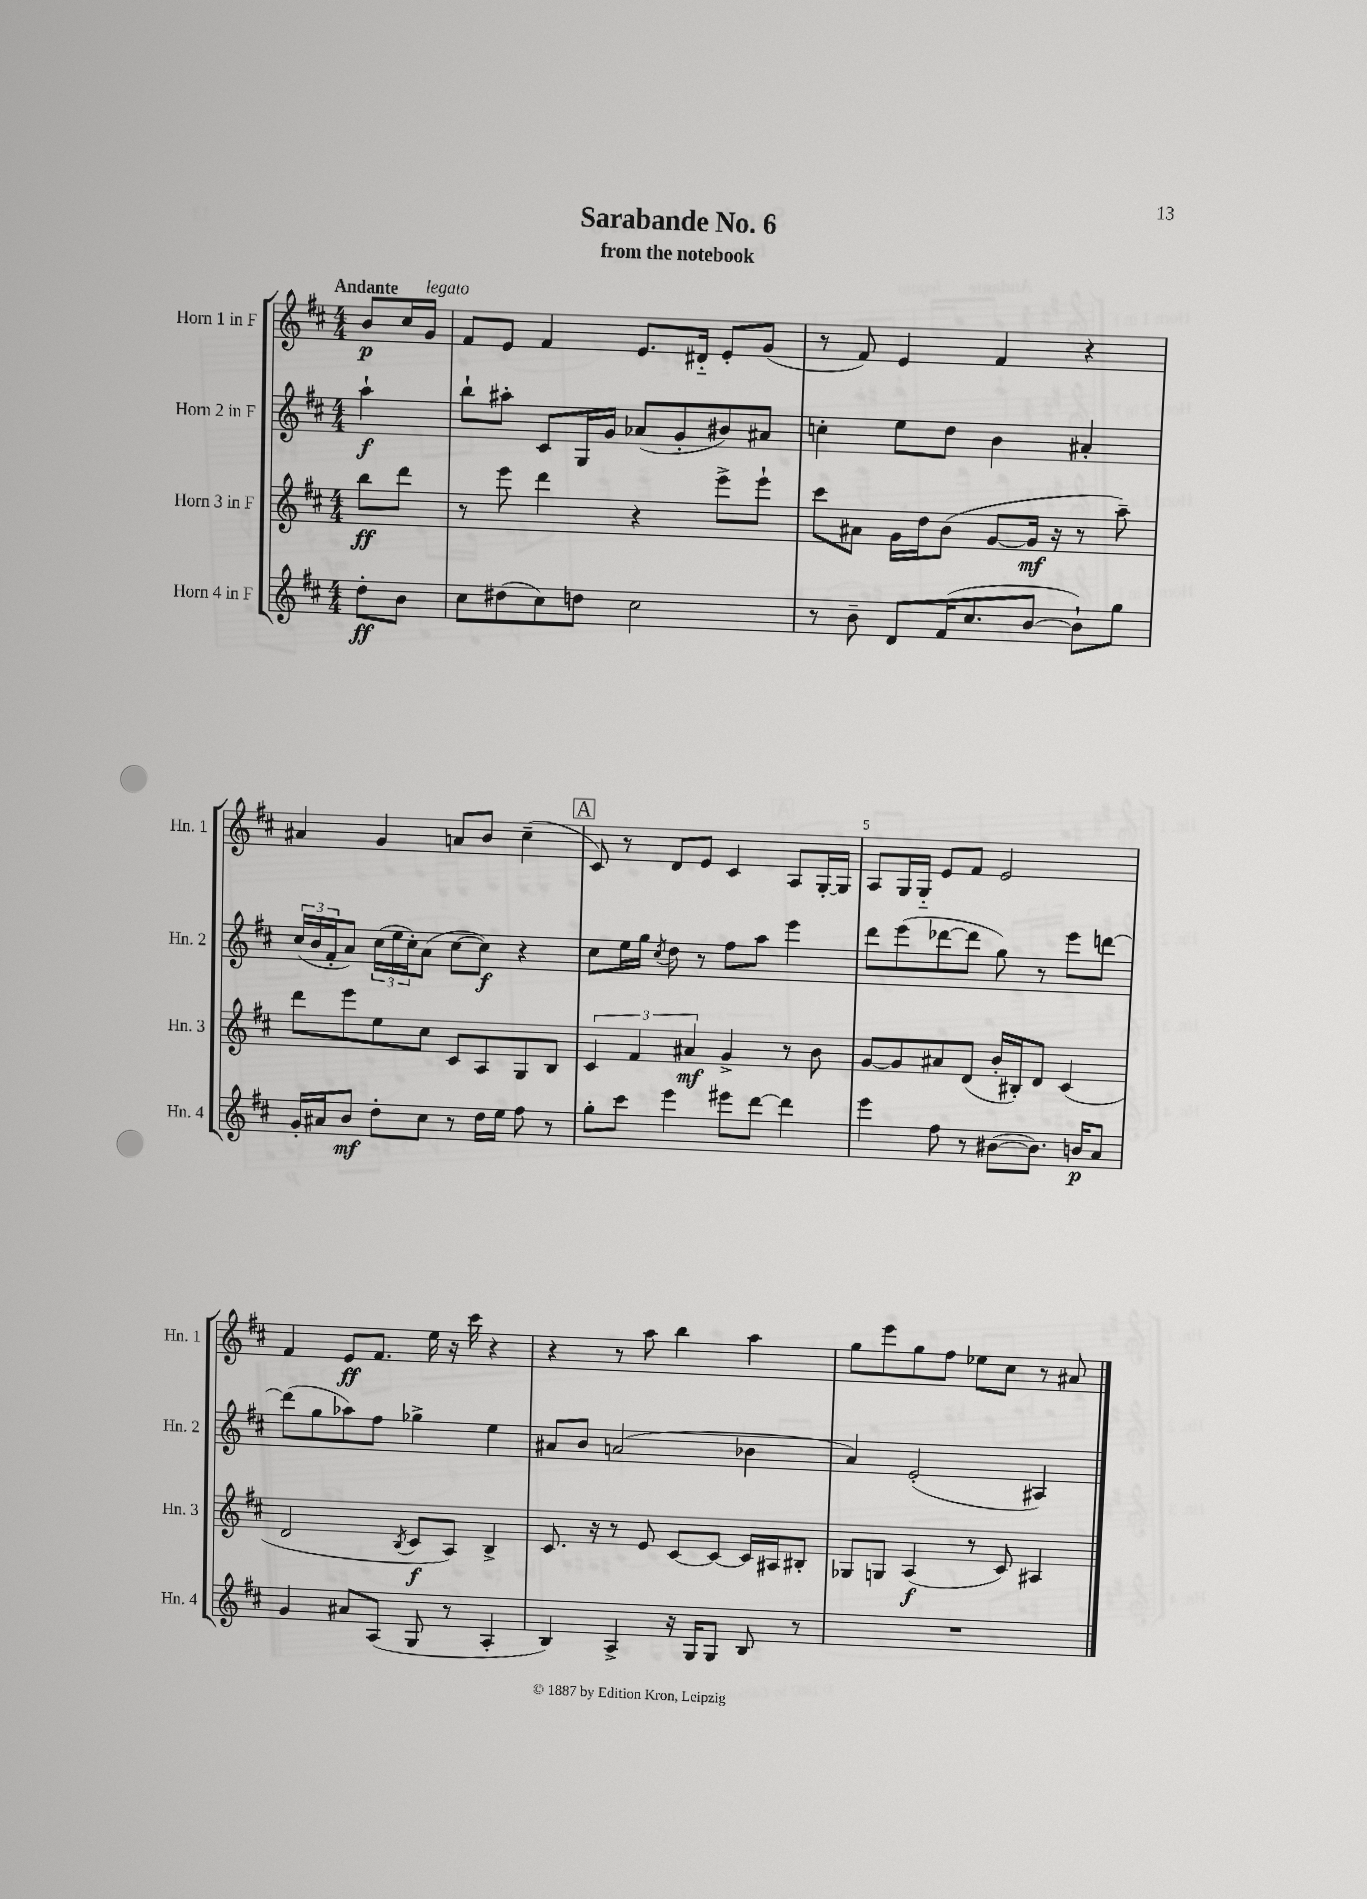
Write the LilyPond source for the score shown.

\header { title = "Sarabande No. 6" subtitle = "from the notebook" }
<<
\new StaffGroup <<
\new Staff = "s0" \with { instrumentName = "Horn 1 in F" shortInstrumentName = "Hn. 1" } {
    \clef treble \key d \major \numericTimeSignature \time 4/4 \partial 4 \tempo "Andante"
    b'8\p cis''16 g'16^\markup { \italic "legato" } |
    fis'8 e'8 fis'4 e'8. dis'16-_ e'8-. g'8( |
    r8 fis'8) e'4 fis'4 r4 |
    ais'4 g'4 a'8 b'8 cis''4--( |
    \mark \markup { \box "A" } cis'8) r8 d'8 e'8 cis'4 a8 g16~-. g16 |
    a8 g16 g16-_ e'8 fis'8 e'2 |
    fis'4 e'8\ff fis'8. e''16 r16 cis'''16 r4 |
    r4 r8 a''8 b''4 a''4 |
    g''8 e'''8 g''8 fis''8 ees''8 cis''8 r8 ais'8 \bar "|." |
}
\new Staff = "s1" \with { instrumentName = "Horn 2 in F" shortInstrumentName = "Hn. 2" } {
    \clef treble \key d \major \numericTimeSignature \time 4/4 \partial 4
    a''4-!\f |
    b''8-! ais''8-. cis'8 g16 g'16 aes'8( g'8-. bis'8) ais'8 |
    c''4-. e''8 d''8 b'4 ais'4-. |
    \tuplet 3/2 { cis''16( b'16 fis'16-. } a'8) \tuplet 3/2 { cis''16( e''16 cis''16-.) } a'8( cis''8~ cis''8\f) r4 |
    \mark \markup { \box "A" } cis''8 e''16 g''16 \acciaccatura { cis''8 } d''8 r8 fis''8 a''8 e'''4 |
    d'''8 e'''8( des'''8~ des'''8 g''8) r8 e'''8 d'''8~ |
    d'''8( g''8 aes''8) fis''8 ges''4-> e''4 |
    ais'8 b'8 a'2( bes'4 |
    a'4) e'2-.( ais4) \bar "|." |
}
\new Staff = "s2" \with { instrumentName = "Horn 3 in F" shortInstrumentName = "Hn. 3" } {
    \clef treble \key d \major \numericTimeSignature \time 4/4 \partial 4
    b''8\ff d'''8 |
    r8 e'''8 d'''4 r4 e'''8-> e'''8-! |
    cis'''8 ais'8 g'16 d''16 b'8( g'8~ g'16\mf r16 r8 a''8--) |
    d'''8 e'''8 e''8 cis''8 cis'8 a8 g8 b8 |
    \mark \markup { \box "A" } \tuplet 3/2 { cis'4 fis'4 ais'4\mf } g'4-> r8 b'8 |
    g'8~ g'8 ais'8 d'8( b'16-. bis16-.) d'8 cis'4( |
    d'2 \acciaccatura { b8 } cis'8\f a8) b4-> |
    cis'8. r16 r8 e'8 cis'8~ cis'8~ cis'16 ais16 bis8-. |
    ges8 g8 a4\f( r8 cis'8) ais4 \bar "|." |
}
\new Staff = "s3" \with { instrumentName = "Horn 4 in F" shortInstrumentName = "Hn. 4" } {
    \clef treble \key d \major \numericTimeSignature \time 4/4 \partial 4
    d''8-.\ff b'8 |
    cis''8 dis''8( cis''8) d''8 cis''2 |
    r8 b'8-- d'8 fis'16( cis''8. b'8~ b'8-!) g''8 |
    g'16-. ais'16 b'8\mf d''8-. cis''8 r8 d''16 e''16 fis''8 r8 |
    \mark \markup { \box "A" } g''8-. cis'''8 e'''4 eis'''8 d'''8~ d'''4 |
    e'''4 fis''8 r8 bis'8~( bis'8.) b'16\p a'8 |
    g'4 ais'8 a8( g8 r8 a4-. |
    b4) a4-> r16 g16 g8 b8 r8 |
    R1 \bar "|." |
}
>>
>>
\layout { \context { \Score \override BarNumber.break-visibility = ##(#f #t #t) barNumberVisibility = #(every-nth-bar-number-visible 5) } }
